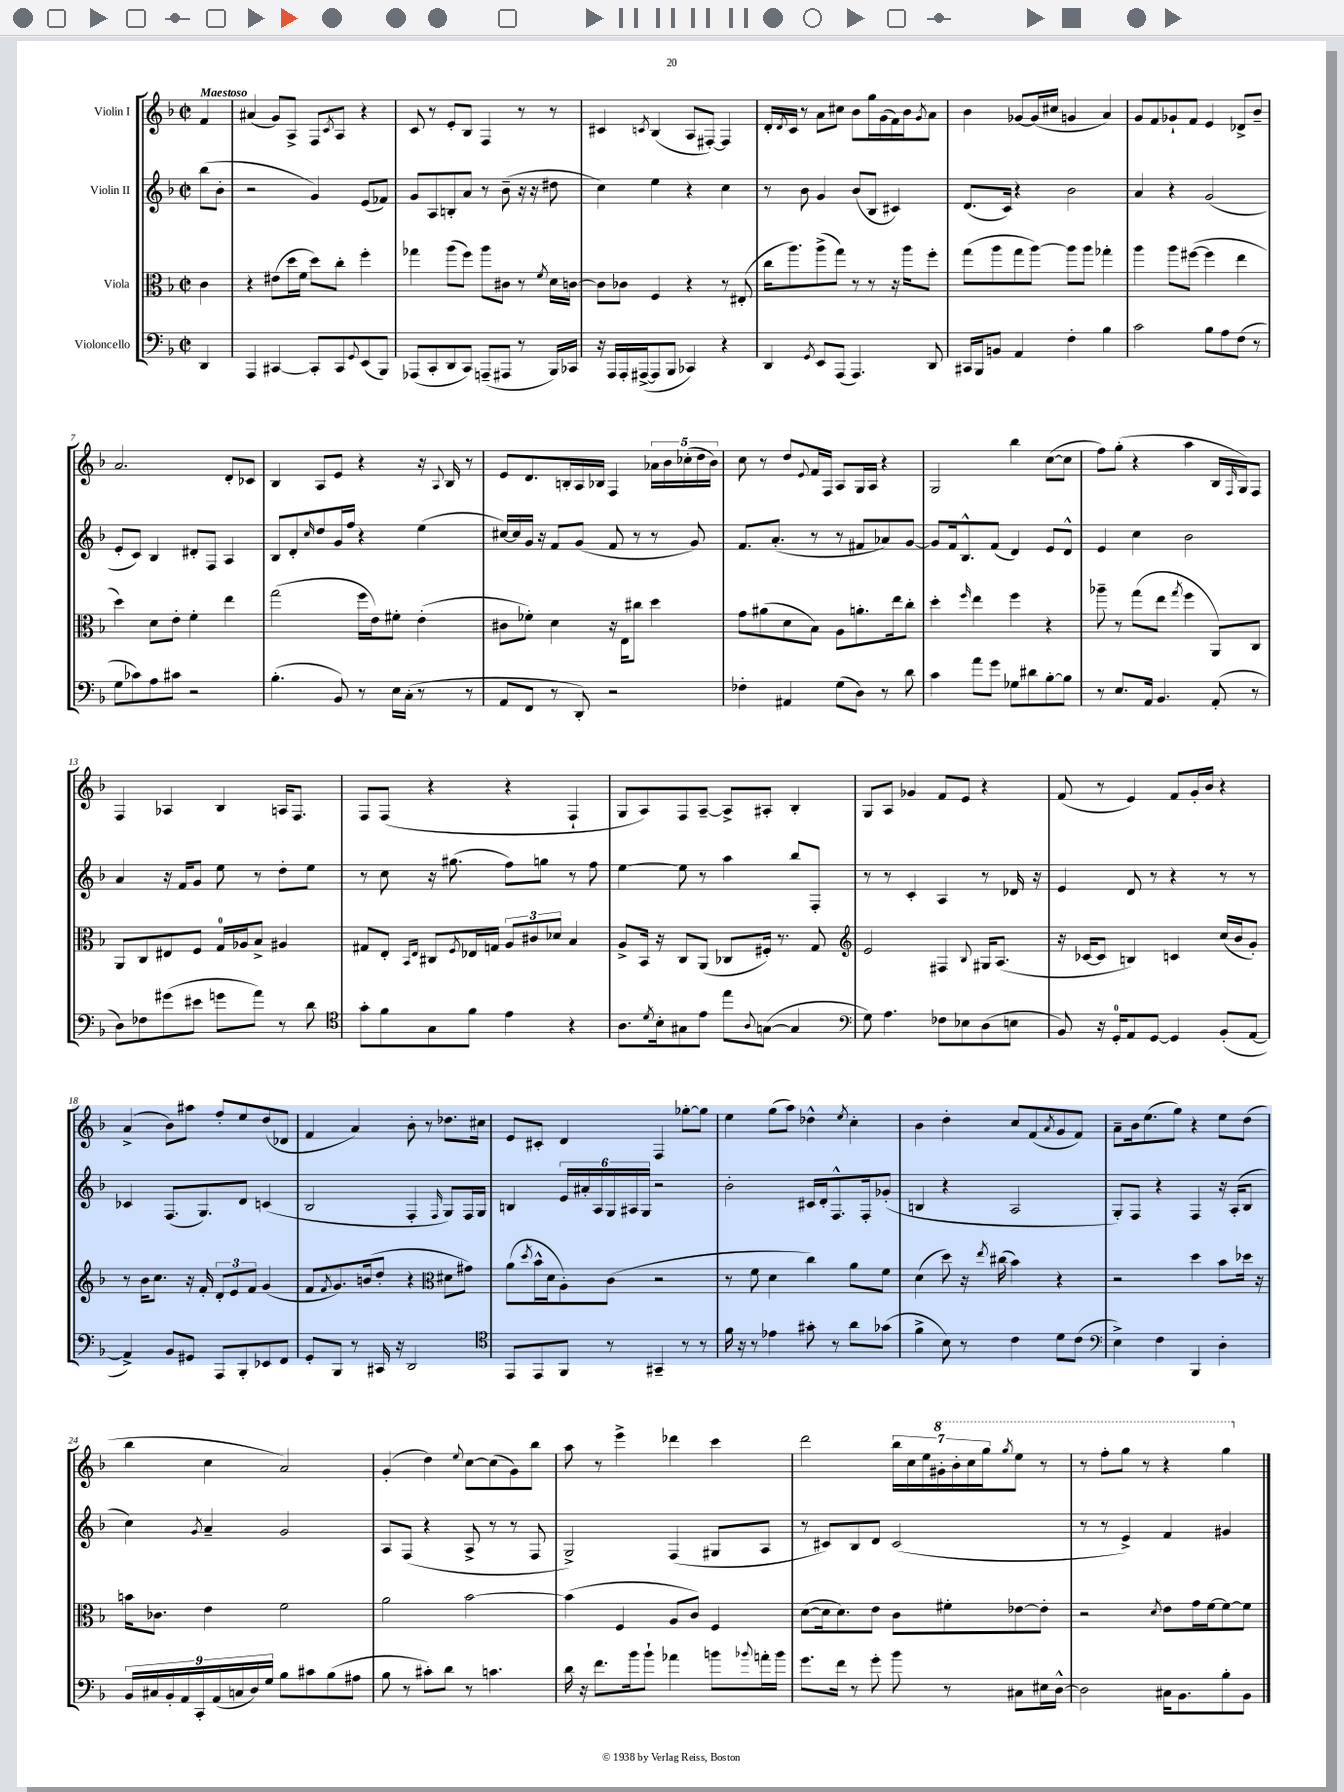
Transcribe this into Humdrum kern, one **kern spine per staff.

**kern	**kern	**kern	**kern
*staff4	*staff3	*staff2	*staff1
*clefF4	*clefC3	*clefG2	*clefG2
*k[b-]	*k[b-]	*k[b-]	*k[b-]
*M2/2	*M2/2	*M2/2	*M2/2
*met(c|)	*met(c|)	*met(c|)	*met(c|)
4DD	4c	(8bb-	4f
.	.	8b-'	.
=	=	=	=
4AAA	4r	2r	(4a#
[4CC#	(8e#	.	8g)
.	16dd	.	8A^
.	16f	.	.
8CC#']	8dd)	4g)	8F
.	.	.	8qc
8CC#	8cc'	.	8A
8qqGG	.	.	.
(8EE	4ff'	(8e	4r
8BBB-)	.	8f-)	.
=	=	=	=
(8AAA-	4gg-	8g	8c
8CC'	.	8A	8r
8DD	(8aa	8B'	8e'
8CC)	8ff)	8a	8B-
(8AAA~	8aa	8r	4F
8AAA#	8c#	(8b-~	.
8r	8r	16r	8r
.	.	16r	.
.	8qf	.	.
16BBB-)	16d	8dd#	8r
16CC-	[16c	.	.
=	=	=	=
16r	8c]	4cc)	4c#
16AAA	.	.	.
16AAA'	8c-	.	.
([16AAA#^	.	.	.
.	.	.	8qc
8AAA#]	4F	4ee	(4B-
8BBB-	.	.	.
4CC-)	4r	4r	8A
.	.	.	[8F#')
4r	8r	4cc	4F#]
.	(8E#'	.	.
=	=	=	=
4DD	16cc	8r	16d'
.	.	.	8qd
.	8.aa)	.	16c
.	.	8b-	8r
8qGG	.	.	.
8EE	(8aa^	4g	8a
(8AAA	8gg)	.	8cc#
4.AAA)	8r	(8b-	8b-
.	8r	8B-	16gg
.	.	.	(16g
.	16r	4c#)	16f)
.	16aa	.	16b-
.	.	.	8qg
8DD	8ff'	.	8a
=	=	=	=
16CC#	(8gg	(8.d	4b-
16BBB-	.	.	.
8BB	8aa	.	.
.	.	16c)	.
4AA	8gg	4r	[8g-
.	[8aa)	.	(16g-]
.	.	.	16cc#
4F'	8aa]	2b-	4g
.	8aa	.	.
4B-	4gg-'	.	4a)
=	=	=	=
2c	4aa	4a	8g
.	.	.	8f
.	8aa	4r	8g-`
.	([8ff#	.	8f
8B-	4ff#]	(2g	4e
8A	.	.	.
(8F	4ee	.	8d-^
8r	.	.	8b-~
=	=	=	=
8G	4dd)	8e'	2.a
8c-)	.	8c)	.
8A	8d	4B-	.
8c#	8e'	.	.
2r	4f'	8d#'	.
.	.	8F	.
.	4ee	4A	8d'
.	.	.	8c-
=	=	=	=
(4.B-'	(2gg	8B-	4B-
.	.	8d'	.
.	.	16qqcc	.
.	.	8dd	8A
8BB-)	.	16g	8e
.	.	16ff	.
8r	16ff	4r	4r
.	16e)	.	.
16E	8f#'	.	.
(16C'	.	.	.
8r	(4e'	(4ee	16r
.	.	.	8qqA
.	.	.	16B-
8r	.	.	8r
=	=	=	=
8AA	8c#	[16cc#)	8e
.	.	16cc#]	.
8FF	8f-')	16g	8.d
.	.	16r	.
8r	4d	8f	.
.	.	.	16B'
8DD')	.	(8g	16A
.	.	.	16B-
2r	16r	8f	4F
.	16E	.	.
.	8cc#	8r	.
.	4dd	8r	20a-
.	.	.	20b-
.	.	.	(20cc-'
.	.	8g)	.
.	.	.	20dd
.	.	.	20b-)
=	=	=	=
4F-'	8g	8.f	8cc
.	(8a#	.	8r
.	.	(8.a'	.
4AA#	8d	.	8dd
.	.	.	8qqe
.	8B-)	8r	16f
.	.	.	16F
(8G	8A	8r	8A
8D)	8.a'	8f#	16G
.	.	.	16A
8r	.	8a-)	4r
.	16ee	.	.
8d	8cc'	[8g	.
=	=	=	=
4c	4dd'	8g]	2G
.	.	16f	.
.	.	8.B-^^	.
.	16qqff	.	.
8a	4ee	.	.
8g	.	(8f	.
8G-	4ff	4d)	4bb-
8d#	.	.	.
[8B-'	4r	8e	([8cc
8B-]	.	8d^^	8cc]
=	=	=	=
8r	8aa-~	4e	8ff)
8.E	8r	.	(8gg'
.	(8gg	4cc	4r
16AA	.	.	.
4.BB-	8ee	.	.
.	8qgg	.	.
.	4ff	2b-	4aa
(8AA'	8AA)	.	16B-
.	.	.	16qqF
.	.	.	16G)
8r	8C	.	8F
=	=	=	=
8D)	8AA	4a	4F
8F-	8C	.	.
(8g#	8E#	16r	4A-
.	.	16f	.
8e#	8F	8g	.
8g	16G	8ee	4B-
.	16A-	.	.
8a)	8B-^	8r	.
8r	4A#	8dd'	16A
.	.	.	8.F
8d	.	8ee	.
=	=	=	=
*clefC4	*	*	*
8g'	8G#	8r	8F
8f	8E'	8cc	(8F
.	16qqBB-	.	.
.	16qqE	.	.
8G	8C#	16r	4r
.	.	(8.gg#	.
.	8qF	.	.
8f	16E-	.	.
.	16G	.	.
4e	12A	8ff)	4r
.	12c#	.	.
.	.	8gg	.
.	12d-	.	.
4r	4B-	8r	4F`
.	.	8ff	.
=	=	=	=
8.A	8A^	[4ee	8G
.	16BB-	.	8A)
8qd	.	.	.
16B-'	16r	.	.
8G#	8C	8ee]	8F
8e	(8AA	8r	[8A~
8ee	8C-	4aa	8A^]
8qqA	.	.	.
([8G	16F#')	.	8A#'
.	8.r	.	.
4G]	.	8bb-	4B-'
.	8G	8F'	.
=	=	=	=
*clefF4	*clefG2	*	*
8G)	2e	8r	8G
4.A	.	8r	8A
.	.	4c'	4g-
8F-	4F#	4A	8f
8E-	.	.	8e
.	8qqB-	.	.
(8D	16G#	8r	4r
.	(8.A	.	.
8E	.	16d-	.
.	.	16r	.
=	=	=	=
8BB-)	16r	4e	(8f
.	[16c-	.	.
16r	8c-]	.	8r
16GG'	.	.	.
8AA	4B)	8d	4e)
[8GG	.	8r	.
4GG]	4c	4r	8f
.	.	.	16g'
.	.	.	16b-
(8BB-'	(16cc	8r	4r
.	16b-	.	.
[8AA	8g')	8r	.
=	=	=	=
4AA^])	8r	4c-	(4a^
.	16b-	.	.
.	8.cc	.	.
8BB-	.	(8.F	8b-)
8GG#	16r	.	8aa#
.	16f'	8.G)	.
8AAA	12d'	.	8ff'
.	12e	.	.
8BBB-'	.	8d	8ee
.	12f	.	.
8EE-	(4g	(4c	(8dd
8FF	.	.	8d-
=	=	=	=
8GG'	8f	2B-	4f
.	8qf	.	.
8BBB-	8.g)	.	.
8r	.	.	4a)
.	(16b	.	.
16CC#	8dd'	.	.
16r	.	.	.
2DD	4r	4F'	8b-'
.	.	.	8r
*	*clefC3	*	*
.	.	16qqF	.
.	8d#	8G)	8.dd-
.	8g#)	16F	.
.	.	16G	16cc#
=	=	=	=
*clefC4	*	*	*
8EE	(8a	4B	8e
.	8qdd	.	.
8EE	16b-^^	.	8c#'
.	16d	.	.
8FF	8A')	24e	4d
.	.	24a#'	.
.	.	24A	.
8r	(8c	24G	.
.	.	24A#	.
.	.	24G	.
4GG#~	2r	2r	4F
8r	.	.	[8gg-'
8r	.	.	8gg-]
=	=	=	=
16f	8r	2b-'	4ee
16r	.	.	.
8r	8f	.	.
4e-	4d	.	(8gg
.	.	.	8aa)
8g#'	4cc)	16c#	4dd-^^
.	.	16d'	.
8r	.	8.F^^	.
.	.	.	8qee
8a	8a	.	4cc'
.	.	16F'	.
(8g-	8f	(8g-'	.
=	=	=	=
4f^	(4d	4B	4b-
8B-)	8dd)	4r	4dd'
8r	16r	.	.
.	8qee	.	.
.	(16cc#	.	.
4c	4b-)	2A	8cc
.	.	.	(8f
.	.	.	8qa
8d	4r	.	8g
(8c	.	.	8f)
=	=	=	=
*clefF4	*	*	*
4E^)	2r	8G')	8a~
.	.	8F	16b-
.	.	.	(8.ee
4F	.	4r	.
.	.	.	8gg)
4BBB-	4dd	4F	4r
4D'	8b-	16r	8ee
.	.	(16A'	.
.	16dd-	8B-	(8dd
.	16r	.	.
=	=	=	=
18BB-	16b	4cc)	4bb-
18C#	.	.	.
.	8.c-	.	.
18BB-'	.	.	.
18AA	.	.	.
18CC'	.	.	.
.	.	8qg	.
.	4e	4a~	4cc
(18AA	.	.	.
18C	.	.	.
18D)	.	.	.
18G	.	.	.
8B-	2f	2g	2a)
8c#	.	.	.
(8B-	.	.	.
8A#	.	.	.
=	=	=	=
8B-	2a	8A	(4g'
8r	.	(8F	.
8c#')	.	4r	4dd)
8d	.	.	.
.	.	.	8qqee
8r	[2b-	8A^	[8cc
4.c	.	8r	(8cc]
.	.	8r	8g)
.	.	8F	8bb-
=	=	=	=
16d	(4b-]	2G^)	8aa
16r	.	.	.
8.f	.	.	8r
.	4F	.	4eee^
16b-	.	.	.
8b-`	.	.	.
4a-	8A	(4F	4ddd-
.	8c)	.	.
8b	4F	8G#	4ccc
8qqb-	.	.	.
16a'	.	8A	.
16b-	.	.	.
=	=	=	=
8.g	([8d	8r	2ddd
.	16d]	8c#)	.
16f	8.d)	.	.
8r	.	8B-	.
8g'	8e	8d	.
8b-	8c	(2c#	28bb-
.	.	.	28cc
.	.	.	28ee
.	.	.	28gg#'
8r	8f#'	.	.
.	.	.	28bb-'
.	.	.	28ccc
.	.	.	28ggg
.	.	.	8qggg
8C#	[8e-	.	8eee
16E#	8e-']	.	8r
[16D^^	.	.	.
=	=	=	=
2D]	2r	8r	8r
.	.	8r	8fff'
.	.	4e^)	8ggg
.	.	.	8r
.	8qd	.	.
16C#	8e	4f	4r
8.BB-	.	.	.
.	16g	.	.
.	[16f	.	.
8B-'	8f_	4g#	4ggg
8BB-	8f]	.	.
==	==	==	==
*-	*-	*-	*-
